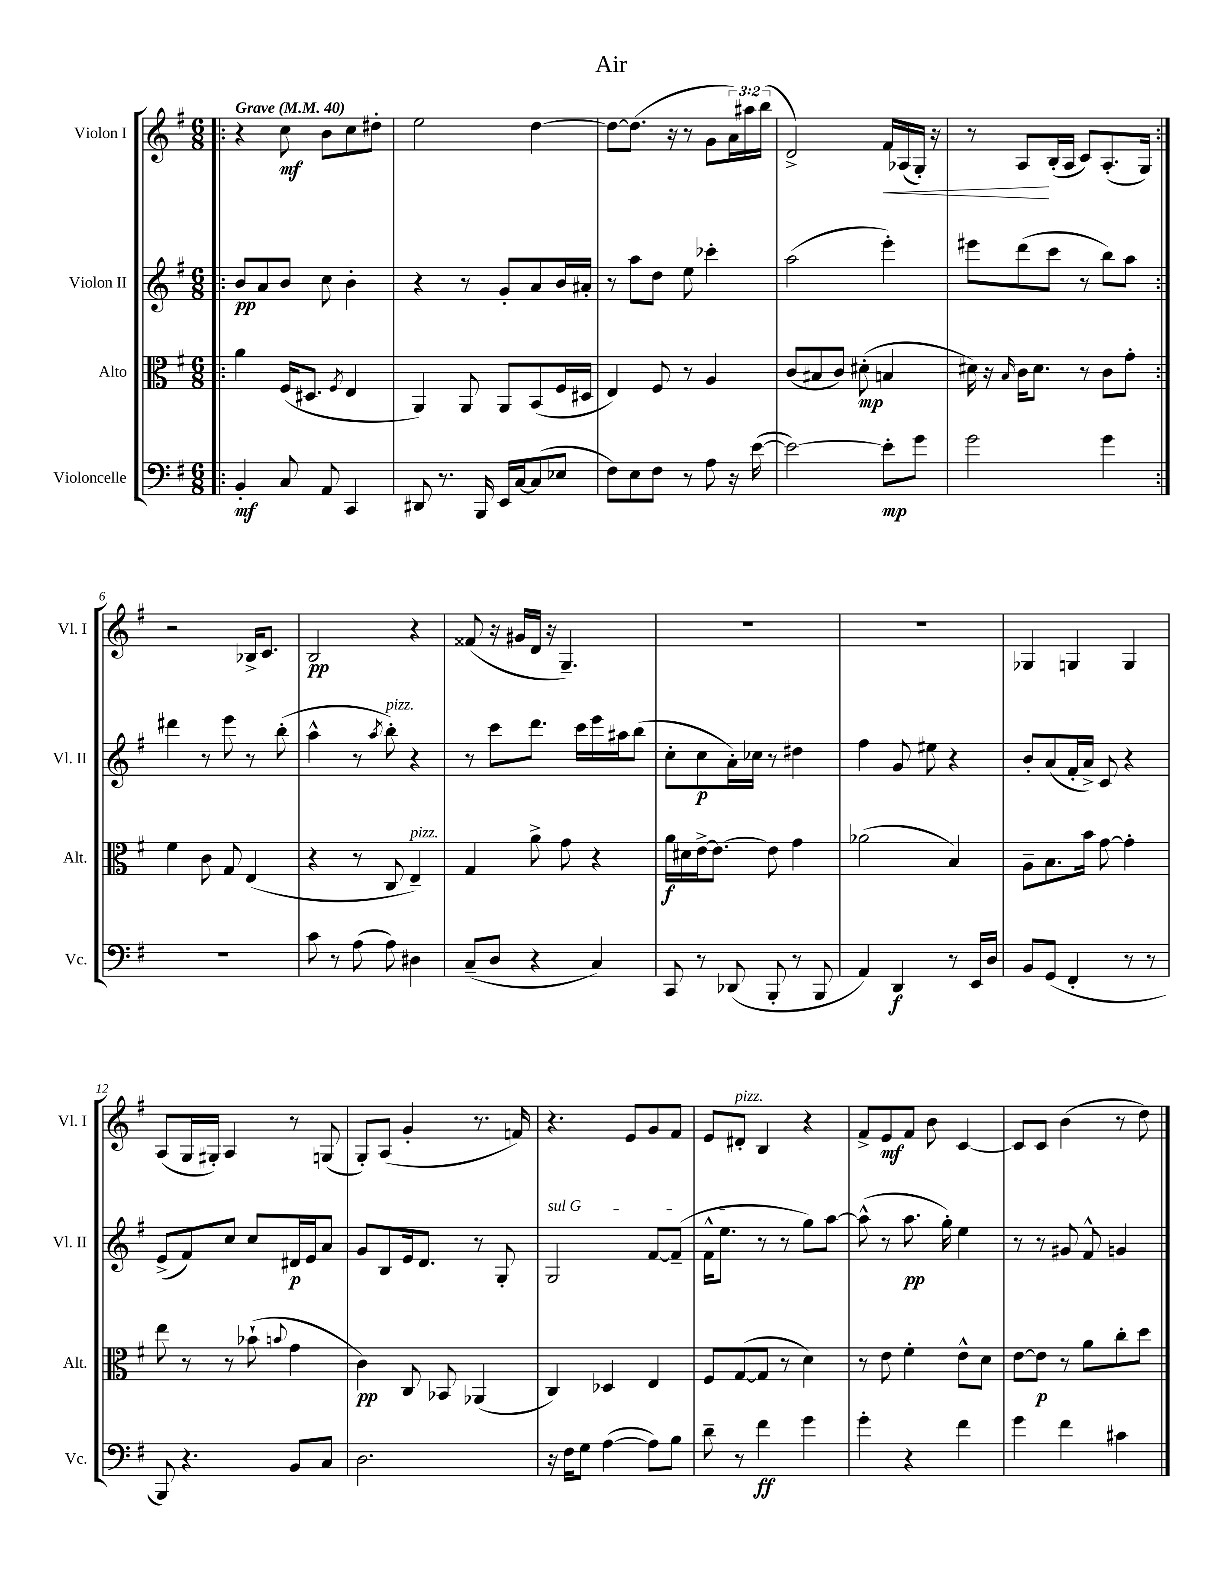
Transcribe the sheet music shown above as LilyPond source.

\header { title = "Air" }
<<
\new StaffGroup <<
\new Staff = "s0" \with { instrumentName = "Violon I" shortInstrumentName = "Vl. I" } {
    \clef treble \key g \major \numericTimeSignature \time 6/8 \override Staff.TupletNumber.text = #tuplet-number::calc-fraction-text \tempo "Grave" 4 = 40
    \repeat volta 2 { \bar ".|:" r4 c''8\mf b'8 c''8 dis''8-. |
    e''2 d''4~ |
    d''8~ d''8.( r16 r8 g'8 \tuplet 3/2 { a'16) ais''16 b''16( } |
    d'2->) fis'16\< aes16( g16-.) r16 |
    r8 a8\! b16-.( a16 c'8) a8.-.( g16) | }
    r2 bes16-> c'8. |
    b2\pp r4 |
    fisis'8( r16 gis'16 d'16 r16 g4.--) |
    R2. |
    R2. |
    ges4 g4 g4 |
    a8( g16 gis16-.) a4 r8 g8( |
    g8-.) a8( g'4-. r8. f'16) |
    r4. e'8 g'8 fis'8 |
    e'8 dis'8-.^\markup { \italic "pizz." } b4 r4 |
    fis'8-> e'8\mf fis'8 b'8 c'4~ |
    c'8 c'8 b'4( r8 d''8) \bar "|." |
}
\new Staff = "s1" \with { instrumentName = "Violon II" shortInstrumentName = "Vl. II" } {
    \clef treble \key g \major \numericTimeSignature \time 6/8
    \repeat volta 2 { \bar ".|:" b'8\pp a'8 b'8 c''8 b'4-. |
    r4 r8 g'8-. a'8 b'16 ais'16-. |
    r8 a''8 d''8 e''8 ces'''4-. |
    a''2( e'''4-.) |
    eis'''8 d'''8( c'''8 r8 b''8) a''8 | }
    dis'''4 r8 e'''8 r8 b''8-.( |
    a''4-^ r8 \acciaccatura { a''8 } b''8-.^\markup { \italic "pizz." }) r4 |
    r8 c'''8 d'''8. c'''16 e'''16 ais''16 b''8( |
    c''8-. c''8\p a'16-.) ces''16 r8 dis''4 |
    fis''4 g'8 eis''8 r4 |
    b'8-. a'8( fis'16-. a'16->) c'8 r4 |
    e'8->( fis'8) c''8 c''8 dis'16\p e'16 a'8 |
    g'8 b8 e'16 d'8. r8 g8-. |
    \once \override TextSpanner.bound-details.left.text = \markup { \italic "sul G" } g2\startTextSpan fis'8~ fis'8--( |
    fis'16-^ e''8.\stopTextSpan r8 r8 g''8) a''8~ |
    a''8-^( r8 a''8.\pp g''16-.) e''4 |
    r8 r8 gis'8 fis'8-^ g'4 \bar "|." |
}
\new Staff = "s2" \with { instrumentName = "Alto" shortInstrumentName = "Alt." } {
    \clef alto \key g \major \numericTimeSignature \time 6/8
    \repeat volta 2 { \bar ".|:" a'4 fis16( dis8. \acciaccatura { fis8 } e4 |
    a,4) a,8 a,8 b,8( fis16 dis16 |
    e4) fis8 r8 a4 |
    c'8( bis8 c'8) dis'8-.\mp( b4 |
    dis'16) r16 \grace { b16 } c'16 dis'8. r8 c'8 g'8-. | }
    fis'4 c'8 g8 e4( |
    r4 r8 c8 e4--^\markup { \italic "pizz." }) |
    g4 a'8-> g'8 r4 |
    a'16\f dis'16 e'16~-> e'8.~ e'8 g'4 |
    aes'2( b4) |
    a8-- b8. b'16 g'8~ g'4-. |
    e''8 r8 r8 bes'8-!( \appoggiatura { b'8 } g'4 |
    c'4\pp) c8 bes,8 aes,4( |
    c4) des4 e4 |
    fis8 g8~( g8 r8 d'4) |
    r8 e'8 fis'4-. e'8-^ d'8 |
    e'8~ e'8\p r8 a'8 c''8-. d''8 \bar "|." |
}
\new Staff = "s3" \with { instrumentName = "Violoncelle" shortInstrumentName = "Vc." } {
    \clef bass \key g \major \numericTimeSignature \time 6/8
    \repeat volta 2 { \bar ".|:" b,4-.\mf c8 a,8 c,4 |
    dis,8 r8. b,,16 e,16 c16~ c8( ees8 |
    fis8) e8 fis8 r8 a8 r16 e'16~( |
    e'2~) e'8-.\mp g'8 |
    g'2 g'4 | }
    R2. |
    c'8 r8 a8( a8) dis4 |
    c8--( d8 r4 c4) |
    c,8 r8 des,8( b,,8-. r8 b,,8 |
    a,4) d,4\f r8 e,16 d16 |
    b,8 g,8( fis,4-. r8 r8 |
    b,,8) r4. b,8 c8 |
    d2. |
    r16 fis16 g8 a4~( a8) b8 |
    d'8-- r8 fis'4\ff g'4 |
    g'4-. r4 fis'4 |
    g'4 fis'4 cis'4 \bar "|." |
}
>>
>>
